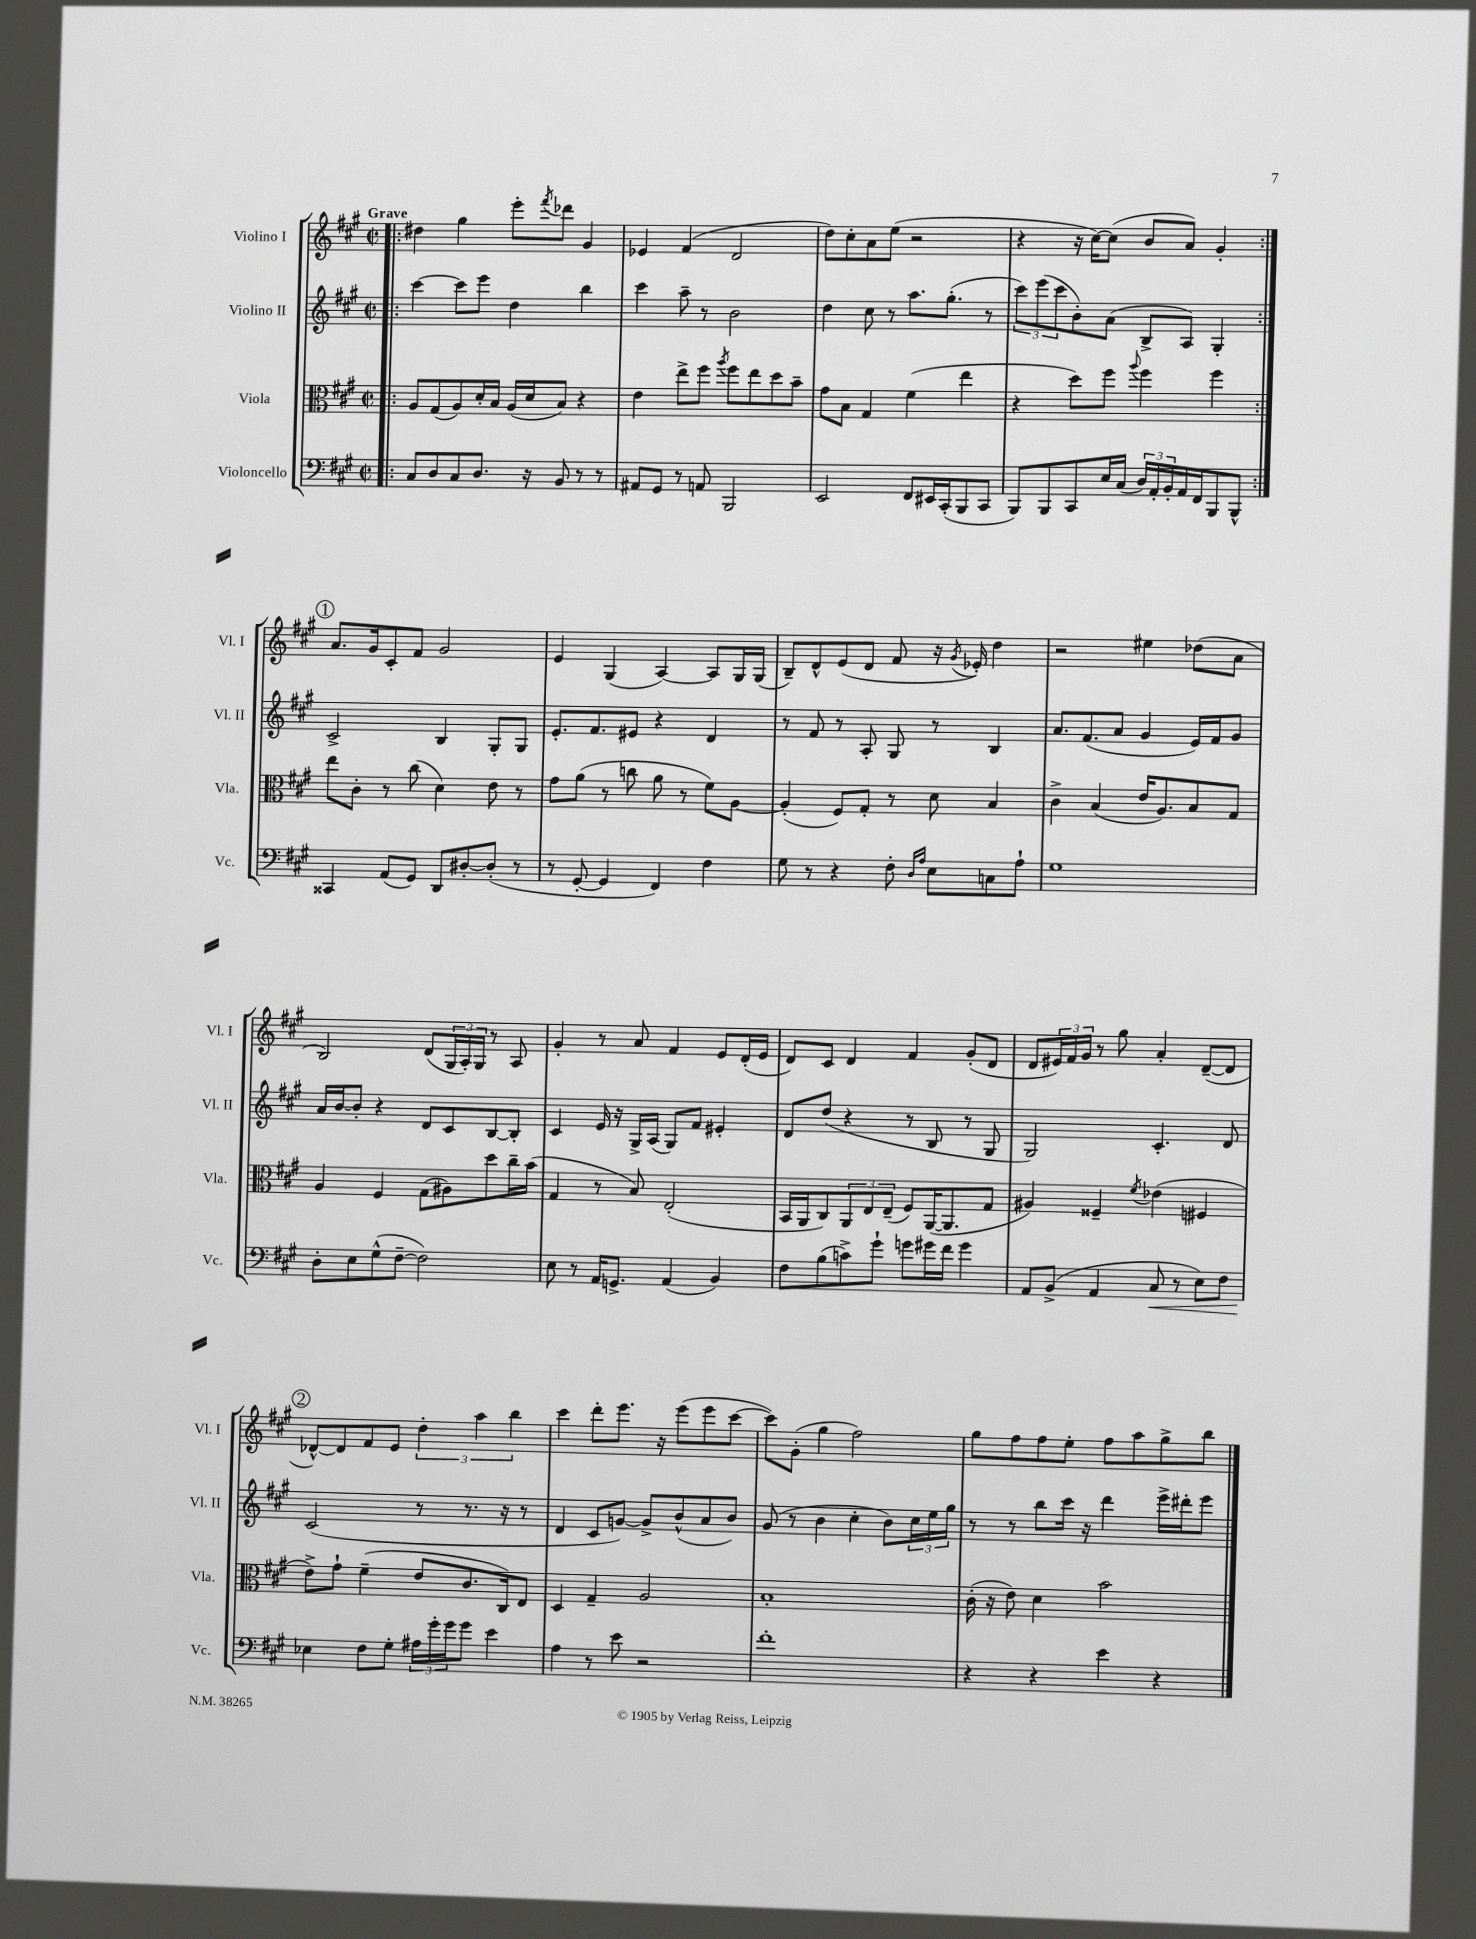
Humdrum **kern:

**kern	**kern	**kern	**kern
*staff4	*staff3	*staff2	*staff1
*clefF4	*clefC3	*clefG2	*clefG2
*k[f#c#g#]	*k[f#c#g#]	*k[f#c#g#]	*k[f#c#g#]
*M2/2	*M2/2	*M2/2	*M2/2
*met(c|)	*met(c|)	*met(c|)	*met(c|)
=!|:	=!|:	=!|:	=!|:
8C#/L	8A/L	[4ccc#\	4dd#\
8D/	(8G#/	.	.
8C#/	8A/)	8ccc#\]L	4gg#\
8.D/J	16d'/L	8eee\J	.
.	16B/JJ	.	.
.	(16A/LL	4dd\	8eee'\L
16r	16d/J	.	.
.	.	.	8qfff#/
8BB/	8B/J)	.	8ddd-\J
8r	4r	4bb\	4g#/
8r	.	.	.
=	=	=	=
8AA#/L	4e\	4ccc#\	4e-/
8GG#/J	.	.	.
8r	8ee^\L	8aa~\	(4f#/
8AA/	8ff#\J	8r	.
.	8qaa/	.	.
2BBB/	8ff#\L	2b\	2d/
.	8ee\	.	.
.	8dd\	.	.
.	8b~\J	.	.
=	=	=	=
2EE/	8g#\L	4dd\	8dd\L)
.	8B\J	.	8cc#'\
.	4G#/	8cc#\	8a\
.	.	8r	(8ee\J
8FF#/L	(4f#\	8.aa\L	2r
16EE#/L	.	.	.
(16CC#'/J	.	(8.gg#'\J	.
8BBB/	4ee\	.	.
8CC#/J	.	8r	.
=	=	=	=
8BBB/L)	4r	12ccc#\L)	4r
.	.	(12eee\	.
8BBB/	.	.	.
.	.	12ccc#\	.
8CC#/	8dd\L)	8b'\)	16r
.	.	.	[16cc#\LK)
16E/L	8ff#\J	(8a\J	(8cc#\]J
(16C#/JJ	.	.	.
.	8qqaa/	.	.
24D/LL)	4ff#\	8B^/L	8b/L
24AA'/	.	.	.
24BB'/	.	.	.
16AA/	.	8A/J)	8a/J)
16FF#/J	.	.	.
8BBB/	4ff#\	4G#'/	4g#'/
8BBB^^/J	.	.	.
=:|!	=:|!	=:|!	=:|!
4CC##/	8ee\L	2c#^/	8.a/L
.	8c#'\J	.	.
.	.	.	16g#/k
(8AA/L	8r	.	8c#'/
8GG#/J)	(8cc#\	.	8f#/J
8DD/L	4d\)	4B/	2g#/
[8D#'/	.	.	.
(8D#'/]J	8e\	8G#'/L	.
8r	8r	8G#/J	.
=	=	=	=
8r	8g#\L	8.e'/L	4e/
[8GG#'/	(8a\J	.	.
.	.	8.f#/	.
4GG#/]	8r	.	(4G#/
.	8cc\	8e#/J	.
4FF#/)	8a\	4r	[4A/)
.	8r	.	.
4F#\	8f#\L)	4d/	8A/]L
.	[8A\J	.	16G#/L
.	.	.	(16G#/JJ
=	=	=	=
8G#\	(4A'/]	8r	8B~/L)
8r	.	8f#/	8d^^/
4r	8F#/L)	8r	(8e/
.	8G#'/J	8A'/	8d/J
8F#'\	8r	8G#/	8f#/
16qqD/LL	.	.	.
16qqA/JJ	.	.	.
8E\L	8d\	8r	16r
.	.	.	8qg#/
.	.	.	16e-'/)
8C\	4B/	4B/	4dd\
8A`\J	.	.	.
=	=	=	=
1G#	4c#^\	8.a/L	2r
.	.	(8.f#/	.
.	(4B/	.	.
.	.	8a/J	.
.	16e/LK	4g#/	4ee#\
.	8.A/)	.	.
.	8B/	16e/LL)	(8dd-\L
.	.	16f#/J	.
.	8G#/J	8g#/J	8a\J
=	=	=	=
8D'\L	4A/	16a/LL	2B/)
.	.	[16b/J	.
8E\	.	8b'/]J	.
(8G#^^\	4F#/	4r	.
[8F#~\J	.	.	.
2F#\])	(8G#\L	8d/L	(8d/L
.	8A#\)	8c#/	24G#/L
.	.	.	24A'/)
.	.	.	24G#/JJ
.	8dd\	[8B/	8r
.	16cc#~\L	8B'/]J	8A/
.	(16b\JJ	.	.
=	=	=	=
8E\	4G#/	4c#/	4g#'/
8r	.	.	.
16AA/LK	8r	16e/	8r
8.GG^/J	.	16r	.
.	8B/)	16G#^/LL	8a/
.	.	(16A/JJ	.
(4AA/	(2E'/	8G#/L)	4f#/
.	.	8f#/J	.
4BB/)	.	4e#'/	8e/L
.	.	.	(16d'/L
.	.	.	16e/JJ
=	=	=	=
8F#\L	16BB/LL	8d/L	8d/L)
.	16AA/J	.	.
(8B\	8C#/)	(8dd/J	8c#/J
8c^\)	12AA/	4r	4d/
.	12E/	.	.
8g#`\J	.	.	.
.	(12E~/J	.	.
8g\L	8F#/L)	8r	4f#/
16g#\L	([16AA/K	8B/	.
16f#\JJ	8.AA/]	.	.
4g#\	.	8r	(8g#'/L
.	8G#/J	8G#/	8d/J
=	=	=	=
8AA/L	4A#/)	2G#/)	8d/L
(8BB^/J	.	.	24e#/L)
.	.	.	24f#/
.	.	.	24g#/JJ
4AA/	4F##~/	.	8r
.	.	.	8gg#\
.	8qf#/	.	.
8C#/	(4e-\	4.c#'/	4a'/
8r	.	.	.
8E\L)	4F#/	.	([8d~/L
8F#\J	.	8d/	8d/]J
=	=	=	=
4E-\	8e^\L)	(2c#/	[8d-^^/L)
.	8g#`\J	.	8d-/]
8F#\L	(4f#~\	.	8f#/
8G#'\J	.	.	8e/J
24A#\LL	8e/L	8r	6dd'\
24g#'\	.	.	.
24g#\J	.	.	.
8g#\J	8.c#/	8.r	.
.	.	.	6aa\
4e\	.	.	.
.	16C#/k)	16r	.
.	.	.	6bb\
.	8E/J	8r	.
=	=	=	=
4A\	4D/	4d/	4ccc#\
8r	4G#~/	8c#/L	8ddd'\L
8e\	.	[8g/J)	8.eee\J
2r	2A/	8g^/]L	.
.	.	.	16r
.	.	(8b^^/	(8eee\L
.	.	8a/	8eee\
.	.	8b/J)	[8ccc#\J
=	=	=	=
1f#'	1B'	(8g#/	8ccc#\]L)
.	.	8r	(8g#'\J
.	.	4b\	4gg#\
.	.	4cc#'\	2ff#\)
.	.	8b\L)	.
.	.	24cc#\L	.
.	.	24ee\	.
.	.	24gg#\JJ	.
=	=	=	=
4r	(16c#'\	8r	8gg#\L
.	16r	.	.
.	8e\)	8r	8ff#\
4r	4d\	8bb\L	8ff#\
.	.	16ccc#\Jk	8ee'\J
.	.	16r	.
4e\	2b\	4ddd\	8ff#\L
.	.	.	8aa\
4r	.	16eee^\LL	8gg#^\
.	.	16ddd#'\J	.
.	.	8eee\J	8bb\J
==	==	==	==
*-	*-	*-	*-
